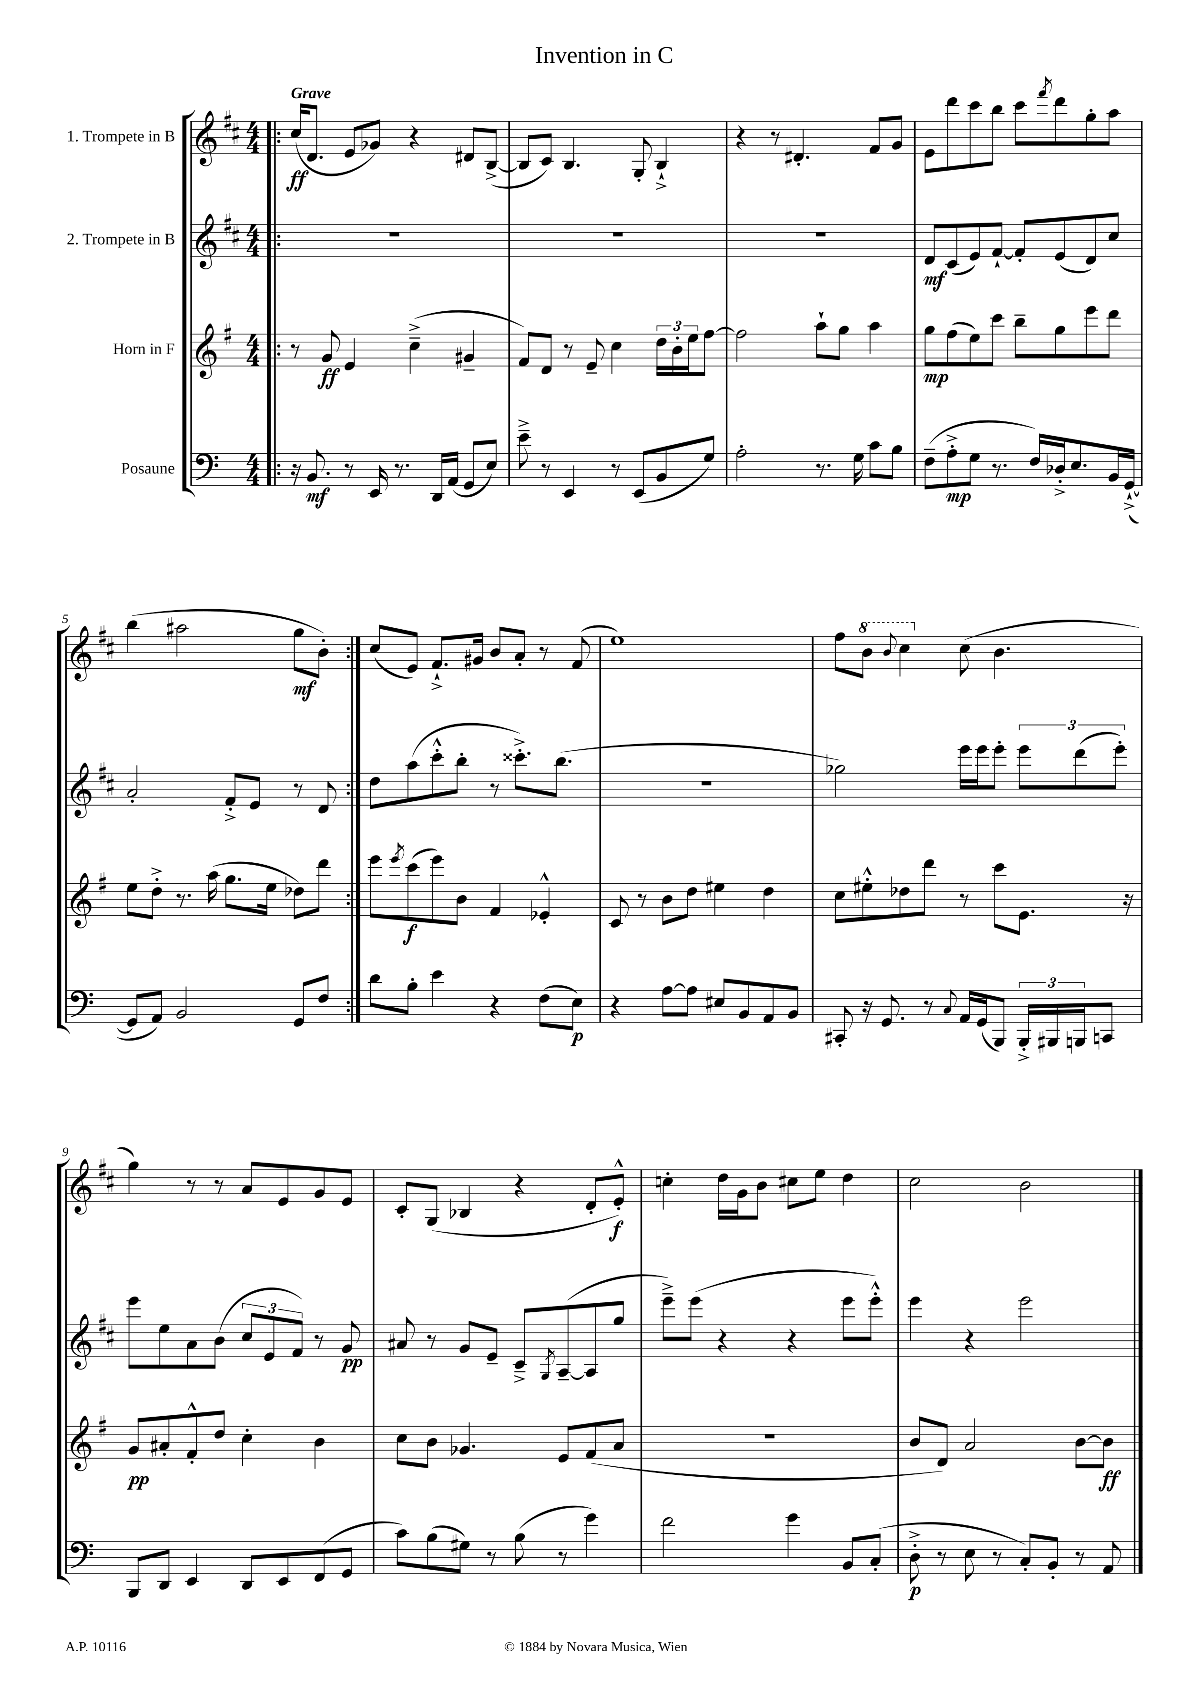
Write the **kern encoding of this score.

**kern	**kern	**kern	**kern
*staff4	*staff3	*staff2	*staff1
*clefF4	*clefG2	*clefG2	*clefG2
*k[]	*k[f#]	*k[f#c#]	*k[f#c#]
*M4/4	*M4/4	*M4/4	*M4/4
=!|:	=!|:	=!|:	=!|:
16r	8r	1r	(16cc#
8.BB	.	.	8.d
.	8g	.	.
8r	4e	.	8e
16EE	.	.	8g-)
8.r	.	.	.
.	(4cc~^	.	4r
16DD	.	.	.
(16AA	.	.	.
8GG	4g#~	.	8d#
8E)	.	.	([8B^
=	=	=	=
8e~^	8f#)	1r	8B]
8r	8d	.	8c#)
4EE	8r	.	4.B
.	8e~	.	.
8r	4cc	.	.
(8EE	.	.	8G'
8BB	24dd	.	4B`^
.	24b'	.	.
.	24ee	.	.
8G)	[8ff#	.	.
=	=	=	=
2A'	2ff#]	1r	4r
.	.	.	8r
.	.	.	4.d#'
8.r	8aa`	.	.
.	8gg	.	.
16G	.	.	.
8c	4aa	.	8f#
8B	.	.	8g
=	=	=	=
(8F~	8gg	8d	8e
8A'^	(8ff#	(8c#	8ddd
8G	8ee)	8e)	8ccc#
8.r	8ccc	[8f#`	8bb
.	8bb~	8f#']	8ccc#
16F)	.	.	.
.	.	.	8qfff#
16D-'^	8gg	(8e	8ddd
8.E	.	.	.
.	8eee	8d)	8gg'
16BB	8ddd	8cc#	8aa
([16GG`^	.	.	.
=	=	=	=
8GG]	8ee	2a'	(4bb
8AA)	8dd'^	.	.
2BB	8.r	.	2aa#
.	(16aa	.	.
.	8.gg	8f#'^	.
.	.	8e	.
.	16ee	.	.
8GG	8dd-)	8r	8gg
8F	8ddd	8d	8b')
=:|!	=:|!	=:|!	=:|!
8d	8eee	8dd	(8cc#
.	8qeee	.	.
8B'	(8ccc	(8aa	8e)
4e	8eee)	8ccc#'^^	8.f#`^
.	8b	8bb'	.
.	.	.	16g#
4r	4f#	8r	8b
.	.	8.ccc##'^)	8a'
(8F	4e-'^^	.	8r
.	.	(8.bb	.
8E)	.	.	(8f#
=	=	=	=
4r	8c	1r	1ee)
.	8r	.	.
[8A	8b	.	.
8A]	8dd	.	.
8E#	4ee#	.	.
8BB	.	.	.
8AA	4dd	.	.
8BB	.	.	.
=	=	=	=
8CC#'	8cc	2gg-)	8ff#
16r	8ee#'^^	.	8bb
8.GG	.	.	.
.	.	.	8qqbb
.	8dd-	.	4ccc#
8r	8ddd	.	.
8qqC	.	.	.
16AA	8r	16eee	(8cc#
(16GG	.	16eee	.
8BBB)	8ccc	8eee'	4.b
24BBB'^	8.e	12eee	.
24BBB#	.	.	.
24BBB	.	(12ddd	.
8CC	.	.	.
.	.	12eee')	.
.	16r	.	.
=	=	=	=
8BBB	8g	8eee	4gg)
8DD	8a#'	8ee	.
4EE	8f#'^^	8a	8r
.	8dd	(8b	8r
8DD	4cc'	12cc#	8a
.	.	12e	.
8EE	.	.	8e
.	.	12f#)	.
(8FF	4b	8r	8g
8GG	.	8g	8e
=	=	=	=
8c)	8cc	8a#	8c#'
(8B	8b	8r	(8G
8G#)	4.g-	8g	4B-
8r	.	8e~	.
(8B	.	8c#~^	4r
.	.	8qG	.
8r	8e	([8A~	.
4g)	(8f#	8A]	8d'
.	8a	8gg	8e'^^)
=	=	=	=
2f	1r	8eee~^)	4cc'
.	.	(8eee	.
.	.	4r	16dd
.	.	.	16g
.	.	.	8b
4g	.	4r	8cc#
.	.	.	8ee
8BB	.	8eee	4dd
(8C'	.	8eee'^^)	.
=	=	=	=
8D'^	8b	4eee	2cc#
8r	8d)	.	.
8E	2a	4r	.
8r	.	.	.
8C')	.	2eee	2b
8BB'	.	.	.
8r	[8b	.	.
8AA	8b]	.	.
==	==	==	==
*-	*-	*-	*-
